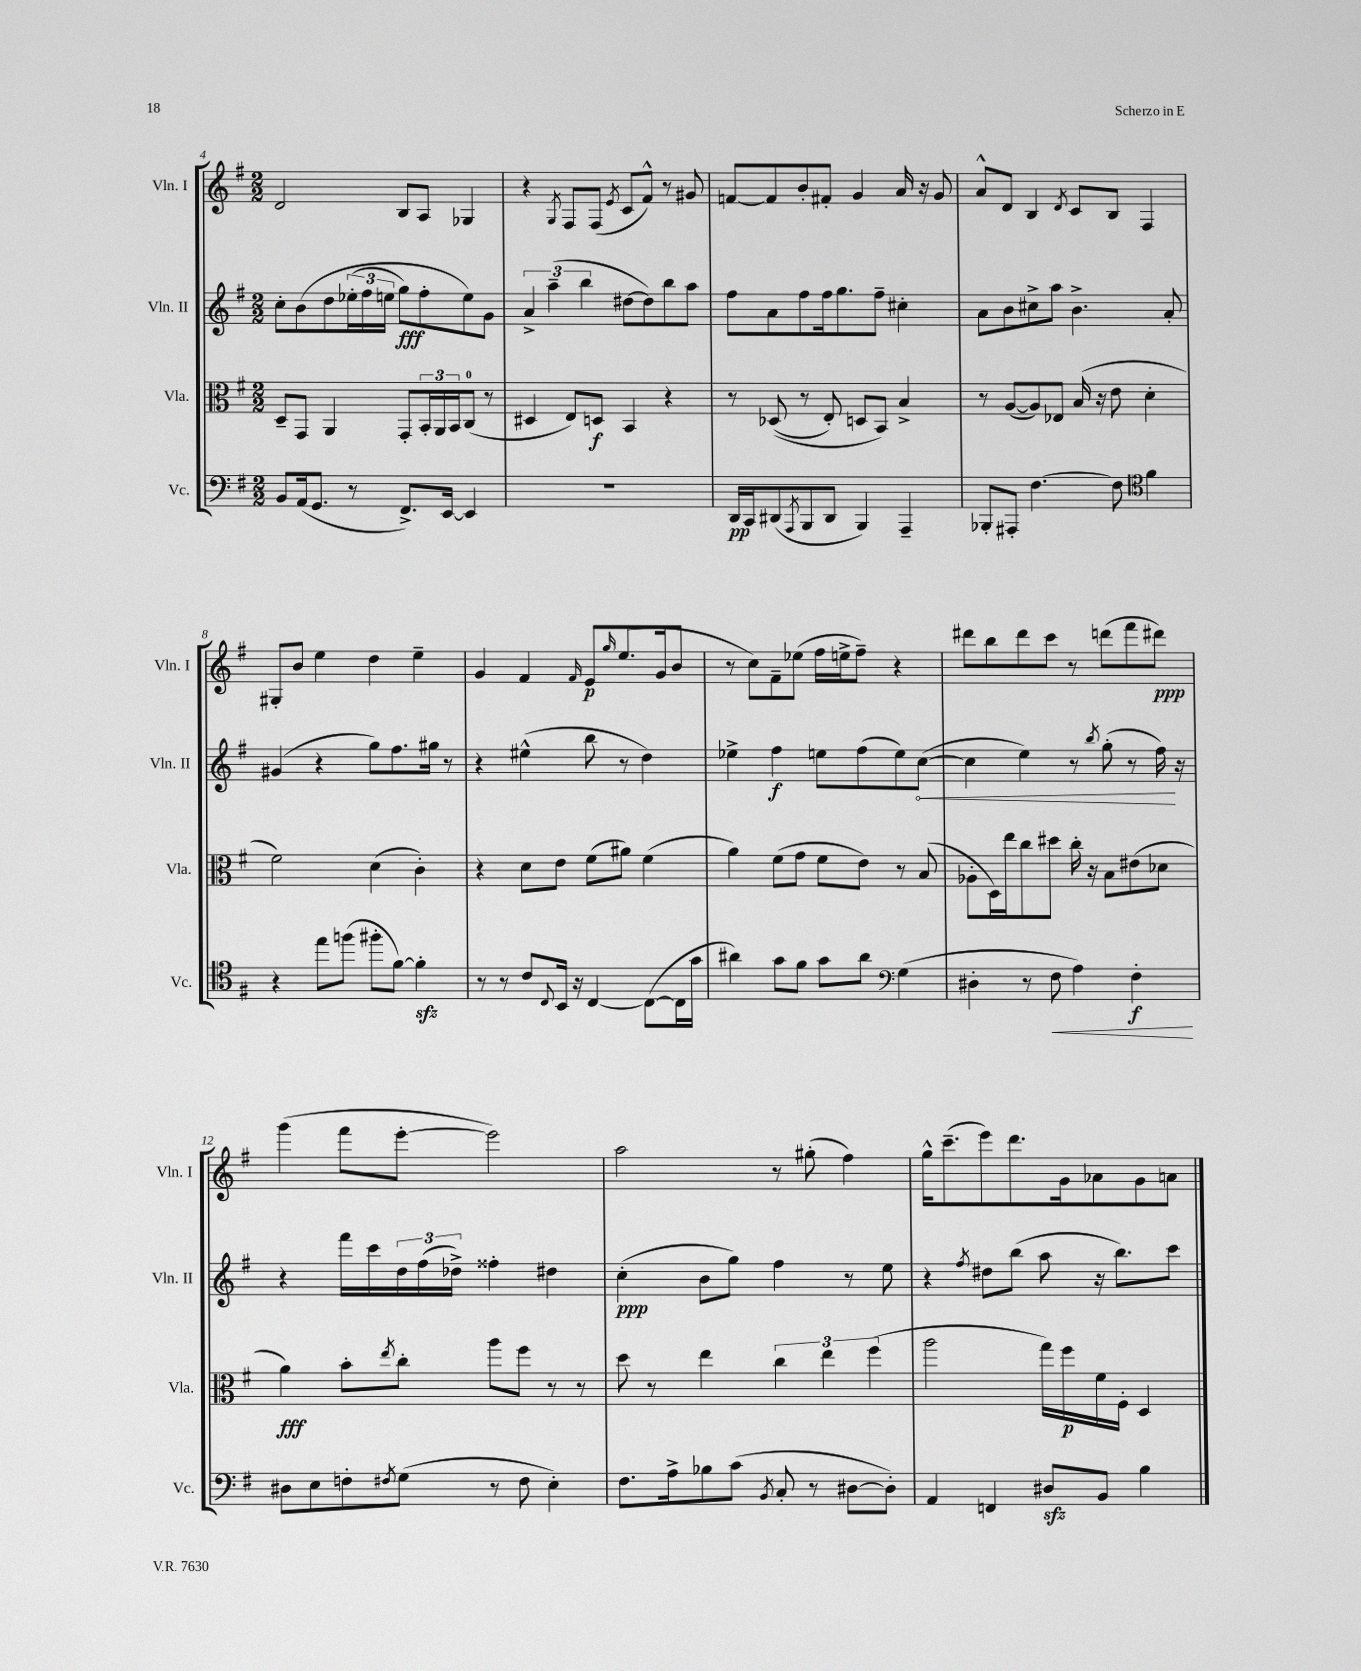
<<
\new StaffGroup <<
\new Staff = "s0" \with { instrumentName = "Vln. I" shortInstrumentName = "Vln. I" } {
    \clef treble \key g \major \numericTimeSignature \time 2/2
    d'2 b8 a8 ges4 |
    r4 \acciaccatura { g8 } fis8 fis8( \acciaccatura { e'8 } c'8 fis'8-^) r8 gis'8 |
    f'8~ f'8 b'8-. fis'8-. g'4 a'16 r16 g'8 |
    a'8-^ d'8 b4 \acciaccatura { d'8 } c'8 b8 fis4 |
    gis8-. b'8 e''4 d''4 e''4-- |
    g'4 fis'4 \grace { fis'16 } e'8\p \grace { g''16 } e''8.( g'16 b'8 |
    r8 c''8) fis'8-- ees''8( fis''16 e''16-> fis''8--) r4 |
    dis'''8 b''8 dis'''8 c'''8 r8 d'''8( fis'''8 dis'''8\ppp) |
    g'''4( fis'''8 e'''8~-. e'''2) |
    a''2 r8 gis''8-.( fis''4) |
    g''16-^ c'''8.--( e'''8) d'''8. g'16 aes'8 g'8 a'8 \bar "|." |
}
\new Staff = "s1" \with { instrumentName = "Vln. II" shortInstrumentName = "Vln. II" } {
    \clef treble \key g \major \numericTimeSignature \time 2/2
    c''8-. b'8\( d''8 \tuplet 3/2 { ees''16-.( fis''16 e''16 } g''8\fff) fis''8-. e''8\) g'8 |
    \tuplet 3/2 { a'4-> a''4--( b''4 } dis''8~ dis''8) b''8 a''8 |
    fis''8 a'8 fis''8 fis''16 g''8. fis''8-- cis''4-. |
    a'8 b'8 cis''8-> a''8 b'4.-> a'8-. |
    gis'4( r4 g''8) fis''8. gis''16 r8 |
    r4 eis''4-^( b''8 r8 d''4) |
    ees''4-> fis''4\f e''8 fis''8( e''8) \once \override Hairpin.circled-tip = ##t c''8~\<( |
    c''4 e''4) r8 \acciaccatura { b''8 } g''8-.( r8 fis''16\!) r16 |
    r4 fis'''16 c'''16 \tuplet 3/2 { d''16 fis''16( des''16->) } fisis''4-. dis''4 |
    c''4-.\ppp( b'8 g''8) fis''4 r8 e''8 |
    r4 \acciaccatura { fis''8 } dis''8 b''8( a''8 r16 b''8.) c'''8 \bar "|." |
}
\new Staff = "s2" \with { instrumentName = "Vla." shortInstrumentName = "Vla." } {
    \clef alto \key g \major \numericTimeSignature \time 2/2
    d8-- g,8 a,4 g,8-. \tuplet 3/2 { b,16-. a,16 b,16 } c8-0( r8 |
    dis4 e8) d8\f b,4 r4 |
    r8 des8(\( r8 e8-.) d8 b,8\) b4-> |
    r8 a8~( a8) ees8 b16( r16 e'8 d'4-. |
    fis'2) d'4( c'4-.) |
    r4 d'8 e'8 fis'8( ais'8) fis'4( |
    a'4) fis'8( g'8 fis'8 e'8) r8 b8( |
    aes8-. d16) e''16 c''8 dis''8 c''16-. r16 b8 eis'8( des'8 |
    a'4\fff) b'8-. \acciaccatura { e''8 } c''8-. a''8 fis''8 r8 r8 |
    d''8 r8 e''4 \tuplet 3/2 { c''4 e''4 fis''4( } |
    a''2 g''16) fis''16\p fis'16 fis16-. d4 \bar "|." |
}
\new Staff = "s3" \with { instrumentName = "Vc." shortInstrumentName = "Vc." } {
    \clef bass \key g \major \numericTimeSignature \time 2/2
    b,8 a,16( g,8. r8 fis,8.->) e,16~ e,4 |
    R1 |
    d,16\pp c,16 dis,8( \acciaccatura { a,,8 } b,,8 dis,8 b,,4) a,,4-- |
    bes,,8-. ais,,8-. fis4.~ fis8 \clef tenor fis'4 |
    r4 e''8 f''8( fis''8-. fis'8~) fis'4-.\sfz |
    r8 r8 c'8 \appoggiatura { c8 } b,16 r16 c4~ c8~( c16 g'16 |
    ais'4) g'8 fis'8 g'8 ais'8 \clef bass g4( |
    dis4-. r8 fis8\< a4) fis4-.\f\! |
    dis8 e8 f8-. \acciaccatura { fis8 } g8( r8 fis8 e4-.) |
    fis8. a16-> bes8 c'8( \acciaccatura { b,8 } c8-. r8 dis8~ dis8-.) |
    a,4 f,4 dis8\sfz b,8 b4 \bar "|." |
}
>>
>>
\layout { \context { \Score currentBarNumber = #4 } }
